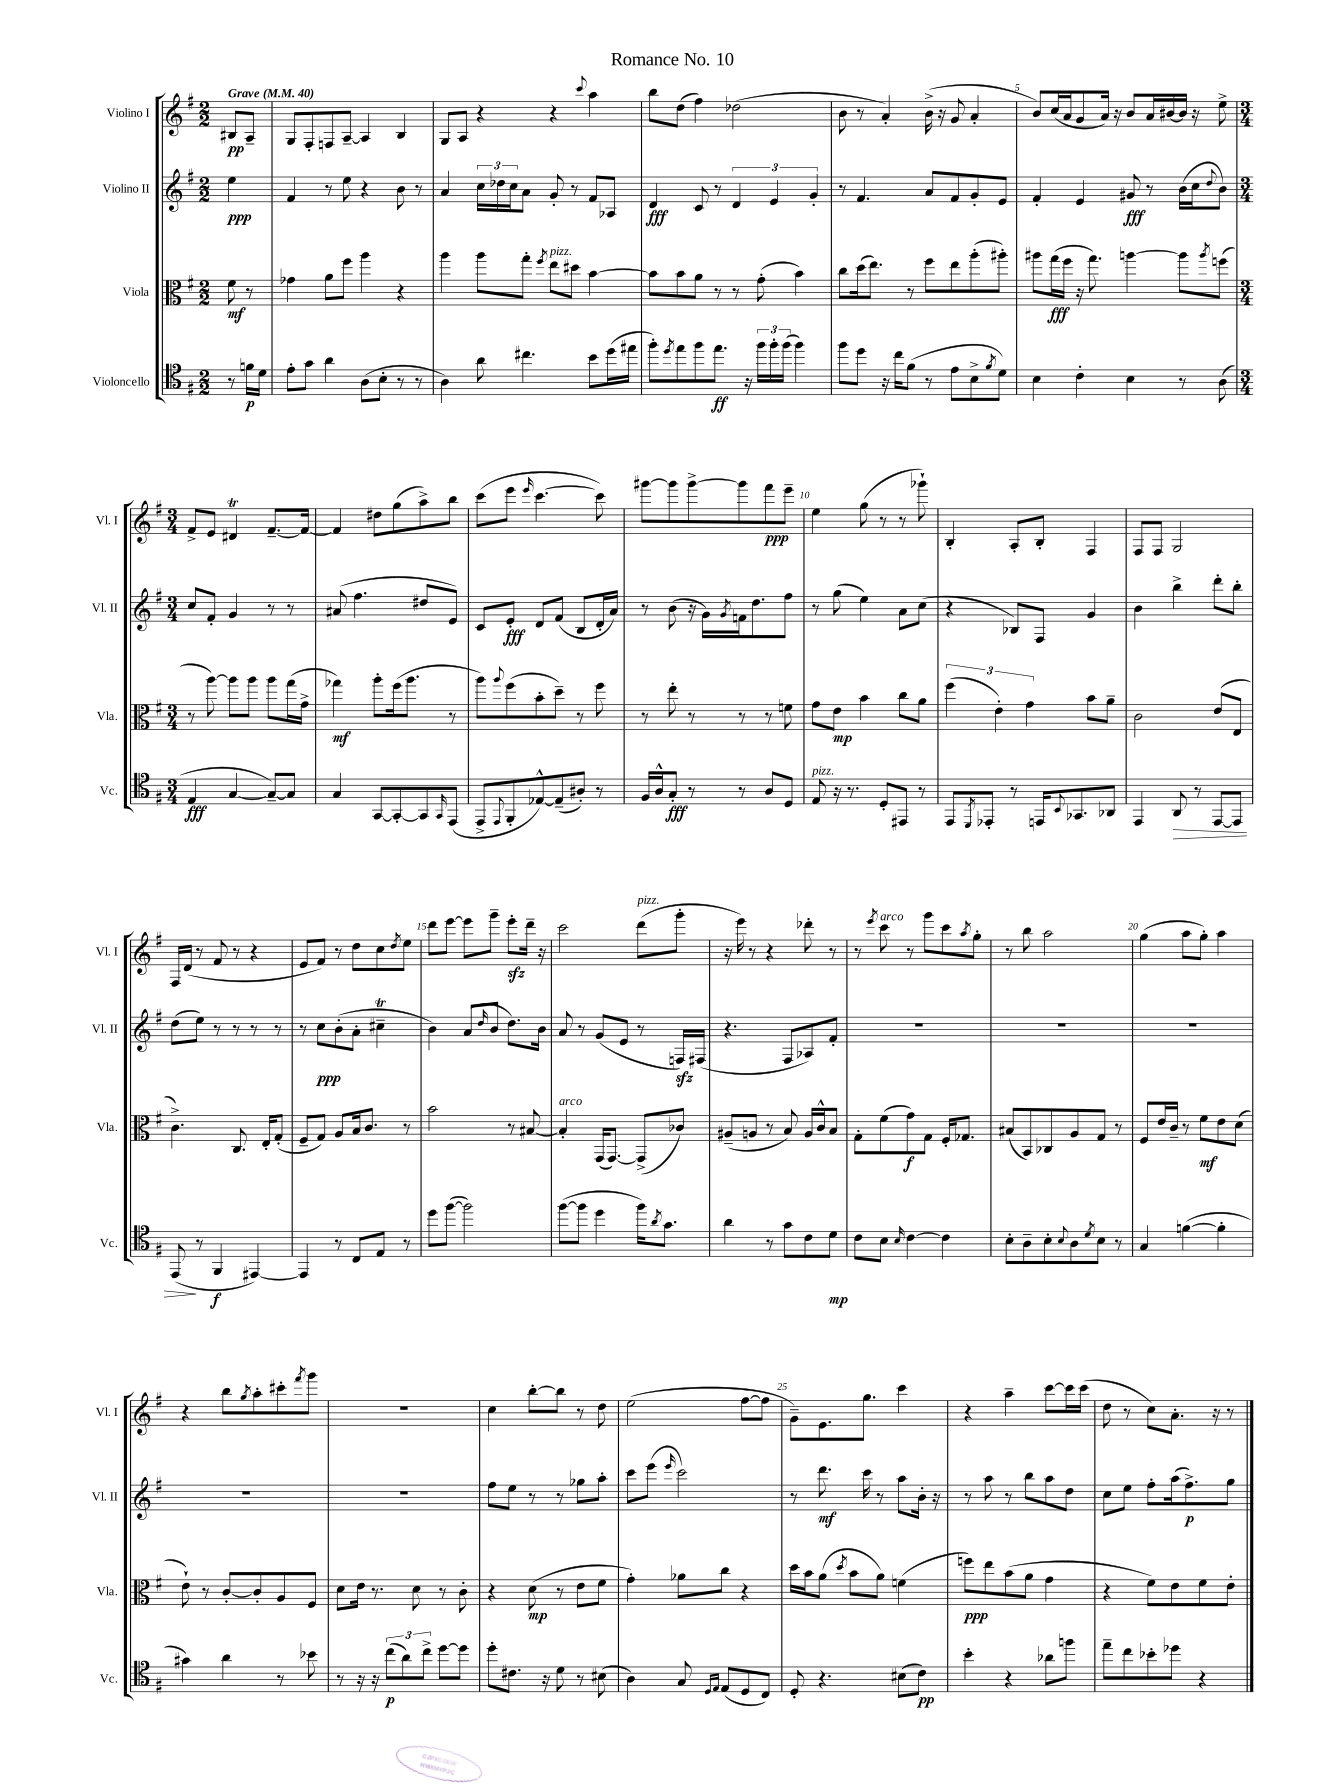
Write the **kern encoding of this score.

**kern	**kern	**kern	**kern
*staff4	*staff3	*staff2	*staff1
*clefC4	*clefC3	*clefG2	*clefG2
*k[f#]	*k[f#]	*k[f#]	*k[f#]
*M2/2	*M2/2	*M2/2	*M2/2
*MM40	*MM40	*MM40	*MM40
8r	8f#	4ee	8B#
16f	8r	.	8A~
16d	.	.	.
=	=	=	=
8e'	4g-	4f#	8G
8g	.	.	8F#'
4a	8a	8r	8F
.	8ff#	8ee	[8A~
(8A	4aa	4r	4A]
8B'	.	.	.
8r	4r	8b	4B
8r	.	8r	.
=	=	=	=
4A)	4aa	4a	8G
.	.	.	8A
8a	8aa	24cc	4r
.	.	24dd-	.
.	.	24cc	.
4.cc#	8gg'	8a	.
.	8qff#	.	.
.	8ee	8g'	4r
.	8dd#	8r	.
.	.	.	8qqccc
8b	[4b	8f#	4aa
(16dd	.	8A-	.
16ee#	.	.	.
=	=	=	=
8ff#')	8b]	4d	8bb
8qdd	.	.	.
8ee	8b	.	(8dd
8ff#	8a	8c	4ff#)
8.ee	8r	8r	.
.	8r	6d	(2dd-
16r	.	.	.
24ff#	(8g'	.	.
24ff#'	.	6e	.
(24ff#	.	.	.
4ff#)	4b)	.	.
.	.	6g'	.
=	=	=	=
8ff#	8cc	8r	8b
8dd	(16dd	4.f#	8r
.	8.ee)	.	.
16r	.	.	4a')
16cc	.	.	.
(8f#	8r	.	.
8r	8ff#	8a	(16b^
.	.	.	16r
8e	8ee	8f#	8g
8B^	(8aa'	8g'	4a'
8qf#	.	.	.
8d)	8aa#')	8e	.
=	=	=	=
4B	8aa#	4f#'	8b)
.	(16gg	.	(16cc
.	16ff#	.	16a
4c'	16r	4e	8g
.	8.gg)	.	.
.	.	.	16a)
.	.	.	16r
4B	[4aa	8g#	8b
.	.	8r	16a
.	.	.	[16b#
8r	8aa]	(16b	16b#]
.	.	16cc	16r
.	8qaa	8qqdd	.
(8A	(8ff	8b)	8ee^
=	=	=	=
*M3/4	*M3/4	*M3/4	*M3/4
4E	8r	8cc	8f#^
.	[8aa)	8f#'	8e
[4G	8aa]	4g	4d#
.	8aa	.	.
8G~_)	8aa	8r	[8.f#~
8G]	(16gg	8r	.
.	16g^	.	16f#_
=	=	=	=
4G	4gg-)	(8a#	4f#]
.	.	4.ff#	.
[8GG	8aa'	.	8dd#
8GG'_	(16ff#	.	(8gg
.	8.aa	.	.
8GG]	.	8dd#	8aa^)
16qqGG	.	.	.
(8EE	8r	8e)	8bb
=	=	=	=
8EE^	8aa)	8c	(8ccc
8qqEE	8qqaa	.	.
8FF#'	(8ff#	8e'	8eee
.	.	.	16qqeee
[8E-^^)	8b'	8d	[4.ccc
(8E-~]	8dd~)	(8f#	.
8A#')	8r	8B	.
8r	8ff#	16d'	8ccc])
.	.	16a)	.
=	=	=	=
16F#	8r	8r	[8ggg#
16A^^	.	.	.
8G'	8ee'	(8b	8ggg#]
8r	8r	16r	[8ggg#^
.	.	16g)	.
.	.	8qg	.
8r	8r	16f	8ggg#]
.	.	8.dd	.
8A	8r	.	8fff#
8D	8f	8ff#	8eee~
=	=	=	=
8E	8g	8r	4ee
16r	8e	(8gg	.
8.r	.	.	.
.	4b	4ee)	(8gg
8D'	.	.	8r
8EE#	8cc	8a	8r
8r	8a	(8cc	8ggg-`)
=	=	=	=
8EE	(6ff#	4r	4B'
8qDD	.	.	.
8EE-'	.	.	.
.	6e')	.	.
8r	.	8B-)	8A'
.	6g	.	.
16EE	.	8F#	8B'
8qqBB	.	.	.
8.GG-	.	.	.
.	8b	4g	4F#
8AA-	8a~	.	.
=	=	=	=
4EE	2c	4b	8F#
.	.	.	8F#
8AA	.	4bb^	2G
8r	.	.	.
[8EE	(8e	8ddd'	.
8EE]	8E	8bb'	.
=	=	=	=
(8EE	4.c^)	(8dd	16F#
.	.	.	(16d
8r	.	8ee)	8r
4FF#	.	8r	8f#
.	8.C	8r	8r
[4EE#)	.	8r	4r
.	16E'	.	.
.	(8G'	8r	.
=	=	=	=
4EE#]	8F#~	8r	8e
.	8G)	8cc	8f#)
8r	8A	(8b'	8r
8C	16B	8a'	8dd
.	8.c	.	.
8E	.	4cc#~	8cc
.	.	.	8qdd
8r	8r	.	8ee
=	=	=	=
8dd	2b	4b)	8ddd
([8ff#	.	.	[8eee
2ff#])	.	(8a	8eee]
.	.	16qqdd	.
.	.	8b	8ggg~
.	8r	8.dd)	8eee'
.	[8B#	.	16ddd~
.	.	16b	16r
=	=	=	=
([8ff#	4B#']	8a	2ccc
8ff#]	.	8r	.
4dd	(16GG	(8g	.
.	[8.GG)	.	.
.	.	8e	.
16ff#)	(8GG^]	8r	(8ddd
8qa	.	.	.
8.g	.	.	.
.	8c-)	16F)	8ggg'
.	.	(16F#	.
=	=	=	=
4a	(8A#~	4.r	16r
.	.	.	16eee)
.	8A	.	8r
8r	8r	.	4r
8g	8B)	8F#	.
8c	16A	8A-)	8ddd-'
.	16c^^	.	.
8d	8B	8f#'	8r
=	=	=	=
8c	8G'	2.r	8r
.	.	.	8qeee
8B	(8f#	.	8ccc
16qqB	.	.	.
[4c	8g)	.	8r
.	8G	.	8ggg
4c]	16F#'	.	8ccc
.	8.G-	.	.
.	.	.	8qaa
.	.	.	8gg'
=	=	=	=
8B'	(8B#	2.r	8r
8A~	8BB)	.	8bb
8B'	8C-	.	2aa
8qqB	.	.	.
8A	8A	.	.
8qd	.	.	.
8B	8G	.	.
8r	8r	.	.
=	=	=	=
4G	8F#	2.r	(4gg
.	16e	.	.
.	16c~	.	.
([4f	8r	.	8aa
.	8f#	.	8gg')
4f']	8e	.	4aa
.	(8d	.	.
=	=	=	=
4g#)	8e`)	2.r	4r
.	8r	.	.
4a	[8c'	.	8bb
.	.	.	8qgg
.	8c']	.	8aa'
8r	8A	.	8ccc#'
.	.	.	8qfff#
8b-	8F#	.	8ggg
=	=	=	=
8r	8d	2.r	2.r
16r	16e	.	.
16r	8.r	.	.
(12cc	.	.	.
12a)	.	.	.
.	8d	.	.
12cc^	.	.	.
[8dd	8r	.	.
8dd]	8c'	.	.
=	=	=	=
8dd'	4r	8ff#	4cc
8.c#	.	8ee	.
.	(8d	8r	[8bb'
16r	.	.	.
8d	8r	8r	8bb]
8r	8e	8gg-	8r
(8B#	8f#	8aa'	8dd
=	=	=	=
4A)	4g')	8ccc	(2ee
.	.	(8eee	.
.	.	16qqeee	.
8G	8a-	2ccc)	.
16qqD	.	.	.
16qqE	.	.	.
(8E	8cc	.	.
8D	4r	.	[8ff#
8C)	.	.	8ff#]
=	=	=	=
8D'	16dd	8r	8g~)
.	16b	.	.
4.r	(8a	8.ddd	8.e
.	8qdd	.	.
.	8b	.	.
.	.	16ccc	8.gg
.	8a)	8r	.
(8B#	(4f	8aa	4ccc
8c)	.	16b'	.
.	.	16r	.
=	=	=	=
4b'	8ff)	8r	4r
.	8ee	8aa	.
4r	(8b	8r	4aa~
.	8a	8bb	.
8a-	4g	8aa	[8ccc
8ff	.	8dd	16ccc]
.	.	.	(16ccc
=	=	=	=
8ee~	4r	8cc	8dd
8cc	.	8ee	8r
8b-'	8f#)	8ff#'	8cc)
8dd-	8e	(16aa	8.a'
.	.	8.ff#^)	.
4r	8f#	.	.
.	.	.	16r
.	8e'	8gg	8r
==	==	==	==
*-	*-	*-	*-
